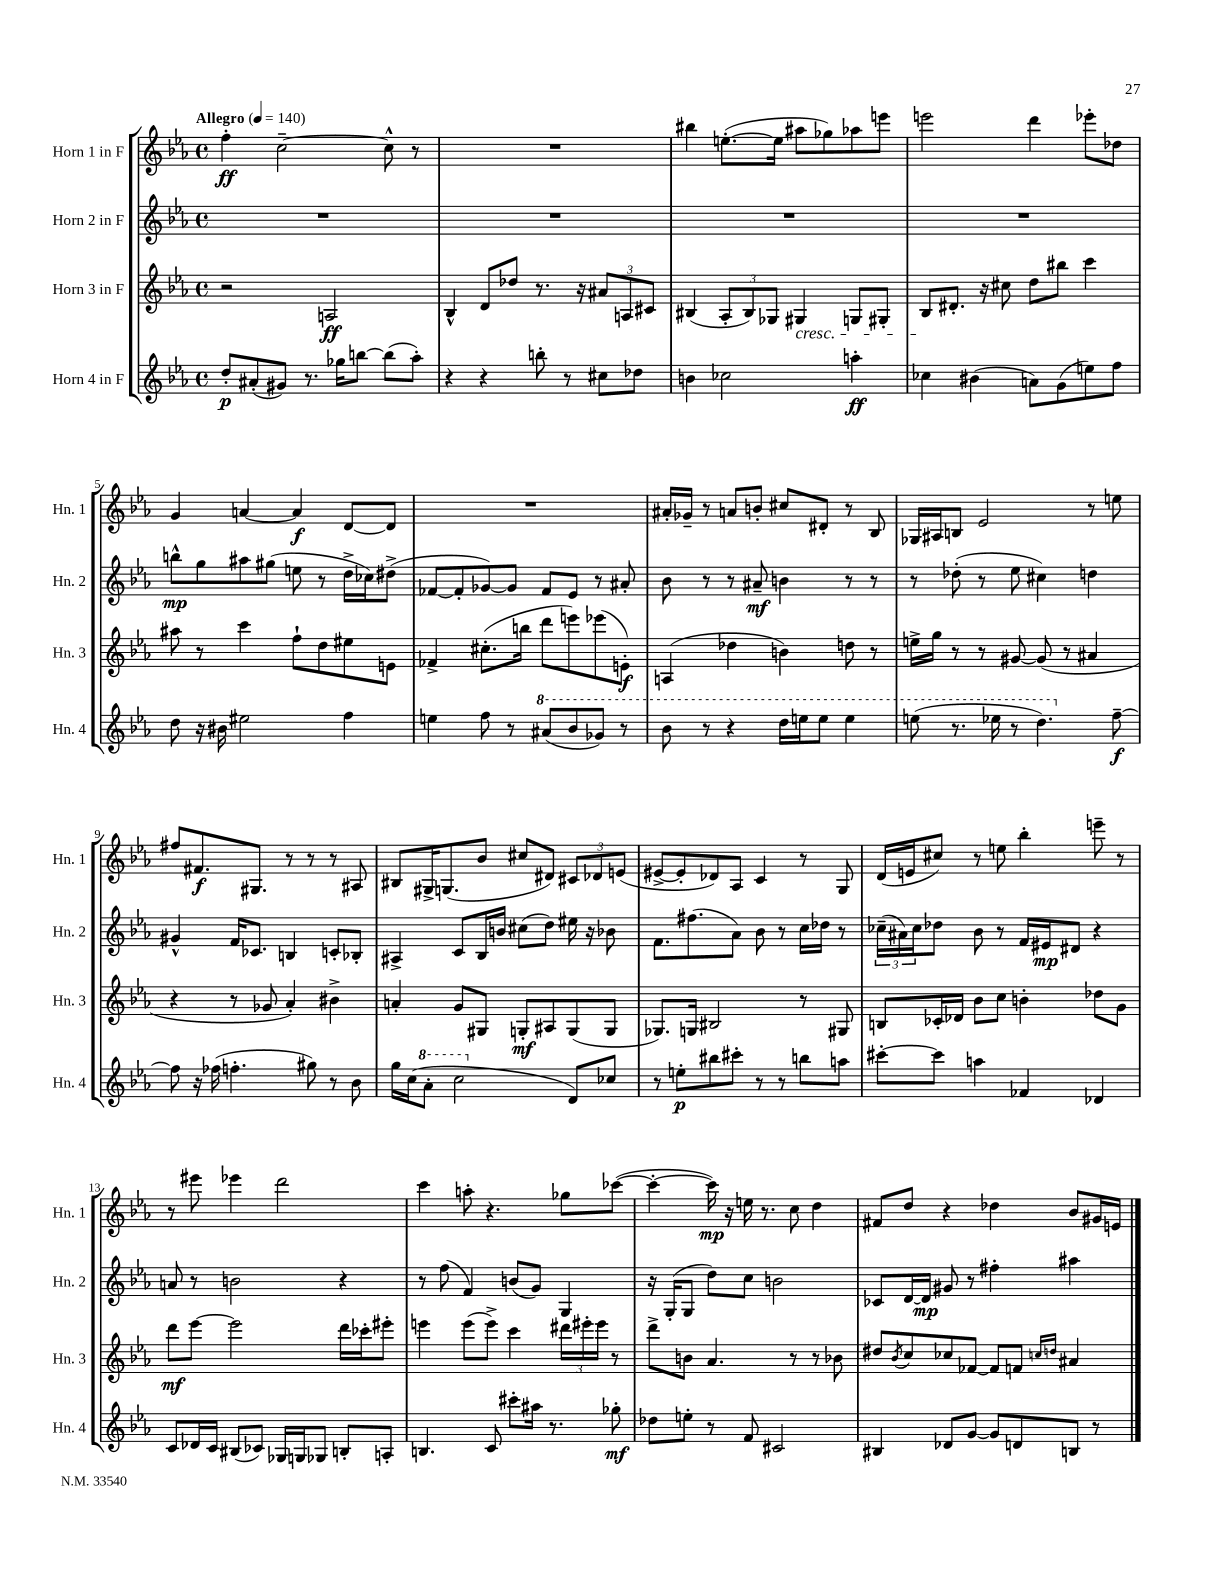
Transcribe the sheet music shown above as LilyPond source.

<<
\new StaffGroup <<
\new Staff = "s0" \with { instrumentName = "Horn 1 in F" shortInstrumentName = "Hn. 1" } {
    \clef treble \key ees \major \defaultTimeSignature \time 4/4 \tempo "Allegro" 4 = 140
    f''4-.\ff c''2~-- c''8-^ r8 |
    R1 |
    bis''4 e''8.~-.( e''16 ais''8 ges''8) aes''8 e'''8 |
    e'''2 d'''4 ees'''8-. des''8 |
    g'4 a'4~ a'4\f d'8~ d'8 |
    R1 |
    ais'16-. ges'16-- r8 a'8 b'8-. cis''8 dis'8-. r8 bes8 |
    ges16 ais16 b8 ees'2 r8 e''8 |
    fis''8 fis'8.\f gis8. r8 r8 r8 ais8 |
    bis8 gis16-> g8.( bes'8 cis''8 dis'8) \tuplet 3/2 { cis'8 des'8 e'8( } |
    eis'8~-> eis'8-. des'8) aes8 c'4 r8 g8 |
    d'16( e'16 cis''8) r8 e''8 bes''4-. e'''8-- r8 |
    r8 eis'''8 ees'''4 d'''2 |
    c'''4 a''8-. r4. ges''8 ces'''8~( |
    ces'''4~-. ces'''16\mp) r16 e''16 r8. c''8 d''4 |
    fis'8 d''8 r4 des''4 bes'8 gis'16 e'16 \bar "|." |
}
\new Staff = "s1" \with { instrumentName = "Horn 2 in F" shortInstrumentName = "Hn. 2" } {
    \clef treble \key ees \major \defaultTimeSignature \time 4/4
    R1 |
    R1 |
    R1 |
    R1 |
    b''8-^\mp g''8 ais''8 gis''8( e''8 r8 d''16-> ces''16) dis''8->( |
    fes'8~ fes'8-. ges'8~) ges'8 fes'8 ees'8 r8 ais'8-. |
    bes'8 r8 r8 ais'8--\mf b'4 r8 r8 |
    r8 des''8-.( r8 ees''8 cis''4) d''4 |
    gis'4-^ f'16 ces'8. b4 c'8-. bes8-. |
    ais4-> c'8 bes16 b'16 cis''8( d''8) eis''16 r16 bes'8 |
    f'8. fis''8.( aes'8) bes'8 r8 c''16 des''16 r8 |
    \tuplet 3/2 { ces''16--( ais'16) ces''16 } des''8 bes'8 r8 f'16 eis'16\mp dis'8 r4 |
    a'8 r8 b'2 r4 |
    r8 f''8( f'4) b'8( g'8) g4 |
    r16 g16-.( g8 d''8) c''8 b'2 |
    ces'8 d'16~ d'16\mp gis'8 r8 fis''4-. ais''4 \bar "|." |
}
\new Staff = "s2" \with { instrumentName = "Horn 3 in F" shortInstrumentName = "Hn. 3" } {
    \clef treble \key ees \major \defaultTimeSignature \time 4/4
    r2 a2\ff |
    bes4-^ d'8 des''8 r8. r16 \tuplet 3/2 { ais'8 a8 cis'8 } |
    bis4( \tuplet 3/2 { aes8-. bis8) ges8 } gis4\cresc g8 gis8-. |
    bes8\! dis'8.-. r16 cis''8 d''8 bis''8 c'''4 |
    ais''8 r8 c'''4 f''8-! d''8 eis''8 e'8 |
    fes'4-> cis''8.-.( b''16 d'''8 e'''8) ees'''8( e'8-.\f) |
    a4( des''4 b'4) d''8 r8 |
    e''16-> g''16 r8 r8 gis'8~ gis'8( r8 ais'4 |
    r4 r8 ges'8 aes'4-.) bis'4-> |
    a'4-. g'8 gis8 g8-.\mf ais8 g8( g8 |
    ges8.) g16 bis2 r8 gis8 |
    b8 ces'16-. des'16 bes'8 c''8 b'4-. des''8 g'8 |
    d'''8\mf ees'''8~ ees'''2 d'''16 ces'''16-. eis'''8-. |
    e'''4 e'''8( e'''8->) c'''4 \tuplet 3/2 { dis'''16 eis'''16-. eis'''16 } r8 |
    d'''8-> b'8 aes'4. r8 r8 bes'8 |
    dis''8 \acciaccatura { bes'8 } c''8 ces''8 fes'8~ fes'8 f'8 \grace { c''16 d''16 } ais'4 \bar "|." |
}
\new Staff = "s3" \with { instrumentName = "Horn 4 in F" shortInstrumentName = "Hn. 4" } {
    \clef treble \key ees \major \defaultTimeSignature \time 4/4
    d''8-.\p ais'8-.( gis'8) r8. ges''16 b''8~ b''8( aes''8-.) |
    r4 r4 b''8-. r8 cis''8 des''8 |
    b'4 ces''2 a''4-.\ff |
    ces''4 bis'4( a'8) g'8( e''8) f''8 |
    d''8 r16 bis'16 eis''2 f''4 |
    e''4 f''8 r8 \ottava #1 ais''8( bes''8 ges''8) r8 |
    bes''8 r8 r4 d'''16 e'''16 e'''8 e'''4 |
    e'''8( r8. ees'''16 r8 d'''4.) \ottava #0 f''8~--\f |
    f''8 r16 fes''16( f''4.-. gis''8) r8 bes'8 |
    g''16 c''16( \ottava #1 aes''8-. c'''2 \ottava #0 d'8) ces''8 |
    r8 e''8-.\p bis''8 cis'''8-. r8 r8 b''8 a''8 |
    cis'''8~-. cis'''8 a''4 fes'4 des'4 |
    c'8 des'16 c'16 bis8( ces'8) ges16 g16 ges8 b8-. a8-. |
    b4. c'8 cis'''8-. ais''16 r8. ges''8-.\mf |
    des''8 e''8-. r8 f'8 cis'2 |
    bis4 des'8 g'8~ g'8 d'8 b8 r8 \bar "|." |
}
>>
>>
